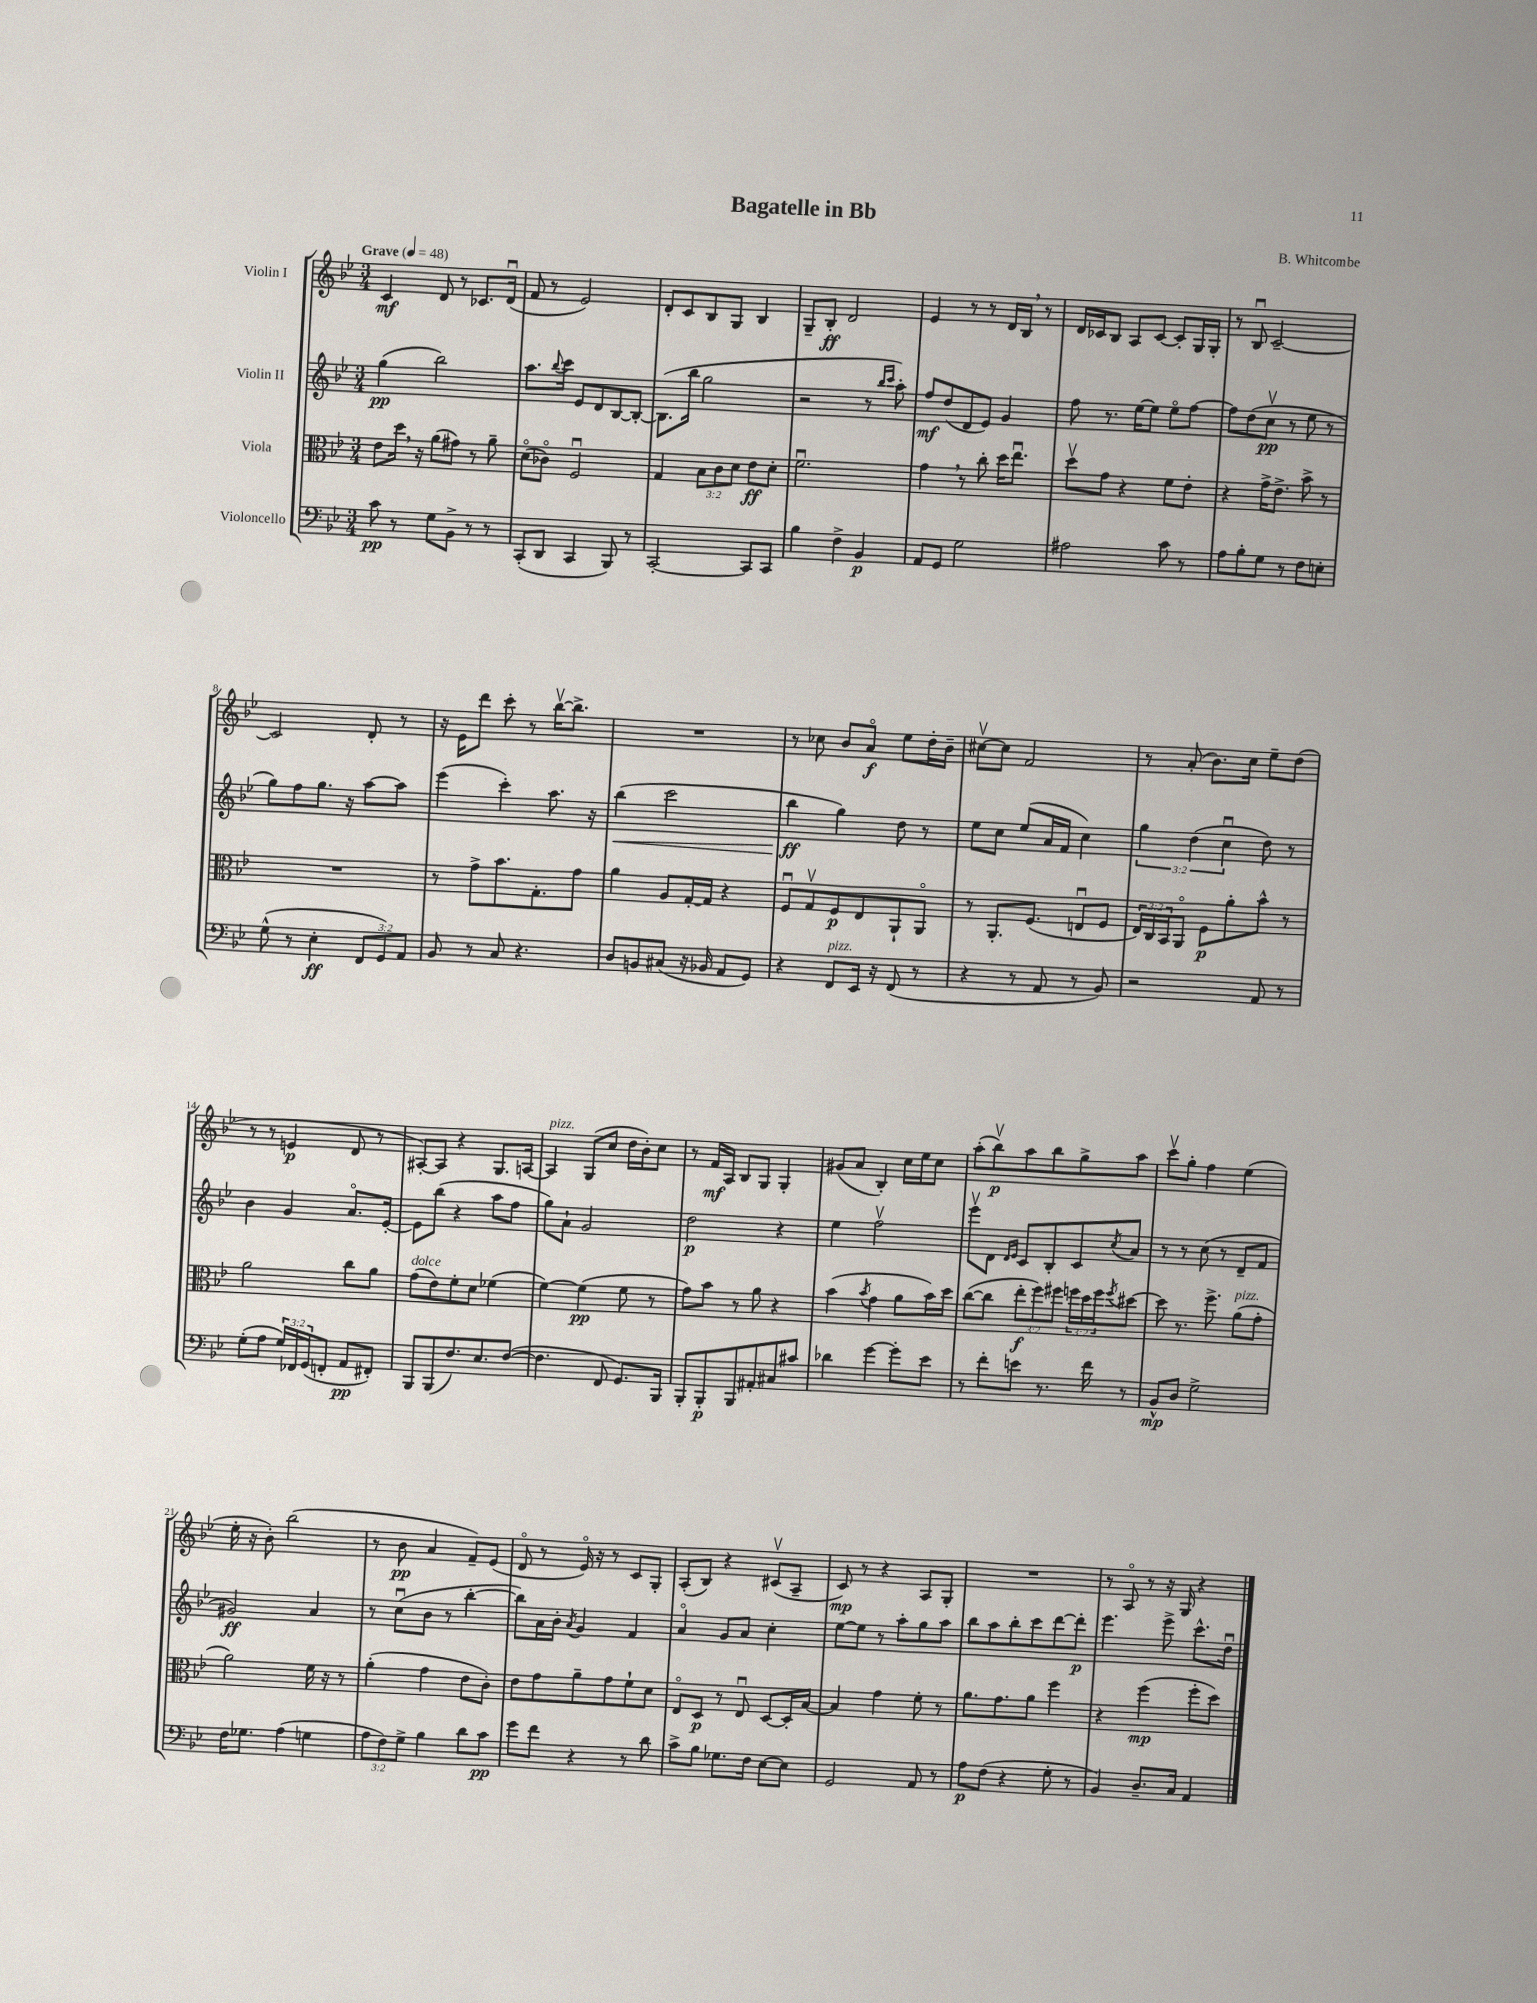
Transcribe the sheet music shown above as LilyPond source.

\header { title = "Bagatelle in Bb" composer = "B. Whitcombe" }
<<
\new StaffGroup <<
\new Staff = "s0" \with { instrumentName = "Violin I" } {
    \clef treble \key bes \major \numericTimeSignature \time 3/4 \tempo "Grave" 4 = 48
    c'4\mf d'8 r8 ces'8. d'16\downbow( |
    f'8 r8 ees'2) |
    d'8-. c'8 bes8 g8 bes4 |
    g8-- bes8-.\ff d'2 |
    ees'4 r8 r8 d'16 bes16 \breathe r8 |
    d'16 ces'16 bes8 a8 ces'8~ ces'8-. g16 g16-. |
    r8 bes8\downbow c'2~-- |
    c'2 d'8-. r8 |
    r16 ees'16 d'''8 c'''8-. r8 bes''16~\upbow bes''8.-> |
    R2. |
    r8 ces''8 bes'8 a'8\flageolet\f ees''8 d''16-. bes'16-- |
    cis''8~\upbow cis''8 f'2 |
    r8 a'8-.( bes'8.) c''16 ees''8-- d''8( |
    r8 r8 e'4\p d'8 r8 |
    ais8~-.) ais8 r4 g8. a16~ |
    a4^\markup { \italic "pizz." } g8( c''8 d''16 bes'16-.) c''8 |
    r8 f'16\mf a16 bes8 g8 g4-. |
    gis'8( a'8 bes4-.) c''16 ees''16 c''8 |
    a''8-.( bes''8\upbow\p) a''8 bes''8 g''8-> a''8 |
    c'''8\upbow g''8-. f''4 ees''4( |
    ees''16-. r16 bes'8-.) bes''2( |
    r8 bes'8\pp a'4 f'8--) ees'8( |
    d'8\flageolet r8 ees'16\flageolet) r16 r8 c'8 g8-. |
    a8-.( bes8) r4 cis'8\upbow( a8-- |
    c'8\mp) r8 r4 a8 g8-. |
    R2. |
    r8 a8\flageolet r8 r16 g16 r4 \bar "|." |
}
\new Staff = "s1" \with { instrumentName = "Violin II" } {
    \clef treble \key bes \major \numericTimeSignature \time 3/4 \override Staff.TupletNumber.text = #tuplet-number::calc-fraction-text
    g''4\pp( bes''2) |
    a''8. \appoggiatura { bes''8 } c'''16 ees'8 d'8 bes8~ bes8~-. |
    bes8.( bes''16 g''2 |
    r2 r8 \grace { bes''16 c'''16 } a''8-.) |
    f''8\mf d''8( d'8 ees'8) g'4 |
    f''8 r8. ees''16~ ees''8 ees''8\flageolet f''8~ |
    f''8 d''8( c''8\upbow\pp r8 ees''8 r8 |
    g''8) f''8 g''8. r16 a''8~ a''8 |
    ees'''4( c'''4-.) a''8. r16 |
    bes''4\<( c'''2 |
    bes''4\ff\! g''4) d''8 r8 |
    ees''8 c''8 ees''8( a'16 f'16 c''4) |
    \tuplet 3/2 { g''4 d''4( c''4\downbow } d''8) r8 |
    bes'4 g'4 a'8.\flageolet ees'16~-. |
    ees'8 bes''8( r4 a''8 f''8 |
    g''8) a'8-! g'2 |
    d''2\p r4 |
    ees''4 f''2\upbow |
    ees'''8\upbow d'8 \grace { d'16 ees'16 } c'8 bes8-. c'8 \acciaccatura { c''8 } a'8 |
    r8 r8 c''8( r8 d'8-- f'8 |
    gis'2\ff) a'4 |
    r8 c''8\downbow( bes'8 r8 bes''4~-. |
    bes''8) a'16 bes'16-. \acciaccatura { a'8 } g'4 f'4 |
    a'4\flageolet g'8 a'8 c''4-. |
    ees''8~ ees''8 r8 a''8-. g''8 a''8 |
    bes''8 a''8 bes''8-. c'''8 d'''8~ d'''8-.\p |
    ees'''4. ees'''8-> c'''8.-^ d''16\downbow \bar "|." |
}
\new Staff = "s2" \with { instrumentName = "Viola" } {
    \clef alto \key bes \major \numericTimeSignature \time 3/4 \override Staff.TupletNumber.text = #tuplet-number::calc-fraction-text
    ees'8 d''16 \breathe r16 a'8( gis'8) r8 a'8-- |
    d'8\flageolet( ces'8\flageolet) f2\downbow |
    g4 \tuplet 3/2 { bes8 c'8 d'8 } ees'8\ff d'8-. |
    f'2.\downbow |
    g'4 \breathe r8 c''8-. d''16 ees''8.\downbow |
    d''8\upbow g'8 r4 f'8 ees'8-. |
    r4 g'16-> ees'8.-> bes'8-> r8 |
    R2. |
    r8 g'8-> bes'8. g8.-. g'8 |
    a'4 a8 g16~-. g16 r4 |
    f8\downbow g8\upbow f8\p ees8 a,8-! a,8\flageolet |
    r8 a,8.-. f8.( e8\downbow f8 |
    \tuplet 3/2 { ees16) c16 bes,16 } a,8\flageolet f8\p a'8-. bes'8-^ r8 |
    a'2 c''8 a'8 |
    g'8^\markup { \italic "dolce" }( ees'8) f'8-. d'8 fes'4( |
    f'4~) f'4\pp( f'8 r8 |
    g'8) bes'8 r8 a'8 r4 |
    bes'4( \acciaccatura { bes'8 } g'4 a'8 bes'16) d''16 |
    c''8~( c''8 \tuplet 3/2 { ees''8-.\f f''8) fis''8 } \tuplet 3/2 { f''16 d''16 f''16 } \acciaccatura { f''8 } dis''8~ |
    dis''8 r8. f''8.-> a'8^\markup { \italic "pizz." }( g'8-. |
    a'2) f'16 r16 r8 |
    a'4-.( g'4 ees'8 c'8-.) |
    ees'8 g'8 a'8-- g'8 f'8-! d'8 |
    ees8\flageolet d8\p r8 ees8\downbow d8~ d16-. bes16~ |
    bes4 g'4 f'8-. r8 |
    a'8. g'8. a'8 f''4 |
    r4 f''4\mp( f''8-. d''8) \bar "|." |
}
\new Staff = "s3" \with { instrumentName = "Violoncello" } {
    \clef bass \key bes \major \numericTimeSignature \time 3/4 \override Staff.TupletNumber.text = #tuplet-number::calc-fraction-text
    c'8\pp r8 g8 bes,8-> r8 r8 |
    c,8-.( d,8 c,4 bes,,8) r8 |
    c,2~-. c,8 c,8 |
    bes4 f4-> bes,4\p |
    a,8 g,8 g2 |
    ais2 c'8 r8 |
    a8 bes8-. g8 r8 f8 e8-. |
    g8-^( r8 ees4-.\ff \tuplet 3/2 { f,8 g,8) a,8 } |
    bes,8 r8 c8 r4. |
    d8 b,8 cis8( r16 bes,16 a,8 g,8) |
    r4 f,8^\markup { \italic "pizz." } ees,16 r16 f,8( r8 |
    r4 r8 a,8 r8 bes,8) |
    r2 a,8 r8 |
    g8-.( a8 \tuplet 3/2 { g16) fes,16 g,16( } f,8-. a,8\pp fis,8-.) |
    bes,,8 bes,,8( f8.) ees8. f8~( |
    f4. f,8 g,8.) bes,,16 |
    bes,,8-. bes,,8-.\p bes,,8 ais,8-. cis8 cis'8 |
    des'4 g'4~ g'8-. ees'8 |
    r8 f'8-. e'8 r8. f'16 r8 |
    bes,8-^\mp d8 g2-> |
    f16 ges8. a4( g4 |
    \tuplet 3/2 { a8 f8) g8-> } bes4 d'8 c'8\pp |
    g'8 f'8 r4 r8 d'8 |
    c'8-> bes8 ges8. f16 ees8~ ees8 |
    g,2 a,8 r8 |
    a8\p f8( r4 g8-. r8 |
    bes,4) d8.-- c16 a,4 \bar "|." |
}
>>
>>
